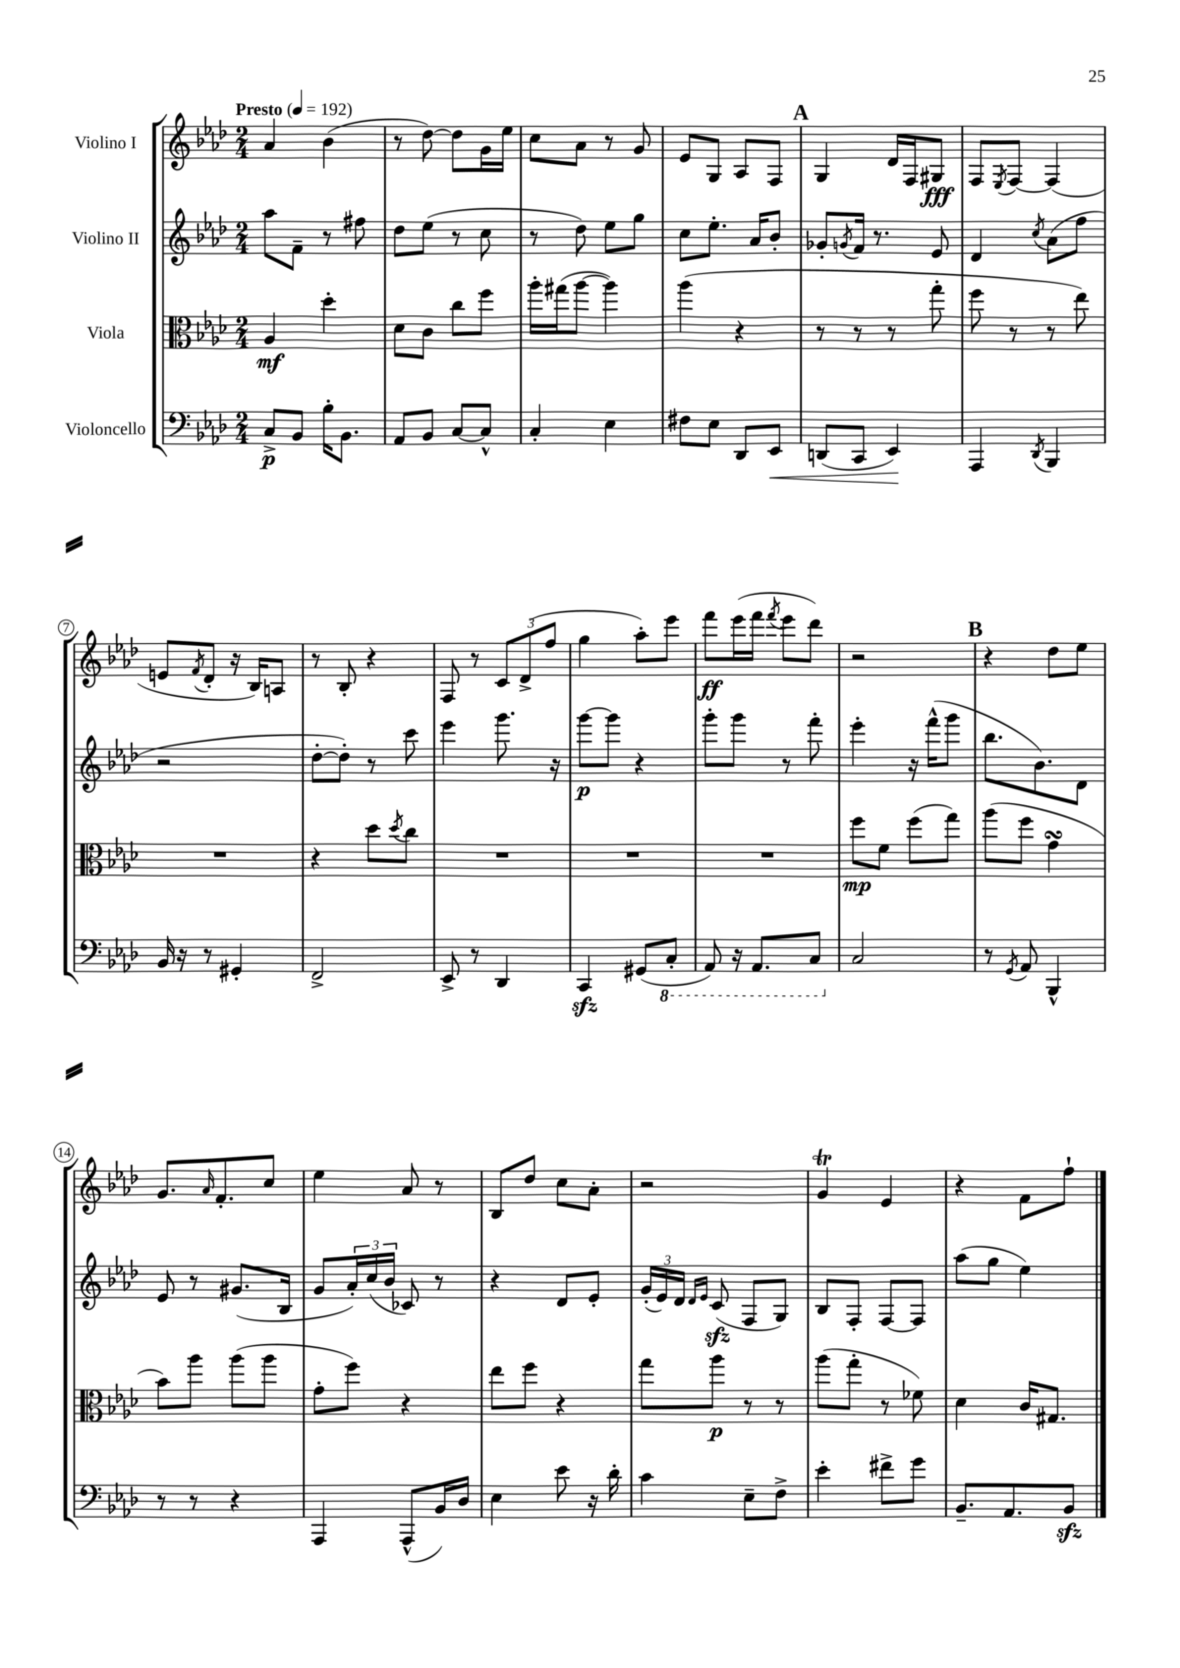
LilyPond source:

<<
\new StaffGroup <<
\new Staff = "s0" \with { instrumentName = "Violino I" } {
    \clef treble \key aes \major \numericTimeSignature \time 2/4 \tempo "Presto" 4 = 192
    aes'4 bes'4( |
    r8 des''8~) des''8 g'16 ees''16 |
    c''8 aes'8 r8 g'8 |
    ees'8 g8 aes8 f8 |
    \mark \markup { \bold "A" } g4 des'16 f16 gis8\fff |
    f8 \acciaccatura { ees8 } f8~ f4( |
    e'8 \acciaccatura { f'8 } des'8-. r16 bes16) a8 |
    r8 bes8-. r4 |
    f8 r8 \tuplet 3/2 { c'8 des'8->( f''8 } |
    g''4 aes''8-.) ees'''8 |
    f'''8\ff ees'''16( f'''16 \acciaccatura { f'''8 } ees'''8 des'''8) |
    r2 |
    \mark \markup { \bold "B" } r4 des''8 ees''8 |
    g'8. \grace { aes'16 } f'8.-. c''8 |
    ees''4 aes'8 r8 |
    bes8 des''8 c''8 aes'8-. |
    r2 |
    g'4\trill ees'4 |
    r4 f'8 f''8-! \bar "|." |
}
\new Staff = "s1" \with { instrumentName = "Violino II" } {
    \clef treble \key aes \major \numericTimeSignature \time 2/4
    aes''8 f'8-- r8 fis''8 |
    des''8 ees''8( r8 c''8 |
    r8 des''8) ees''8 g''8 |
    c''8 ees''8.-. aes'16 bes'8-. |
    \mark \markup { \bold "A" } ges'8-. \acciaccatura { g'8 } f'16 r8. ees'8 |
    des'4 \acciaccatura { c''8 } aes'8( f''8 |
    r2 |
    des''8~-. des''8-.) r8 c'''8 |
    ees'''4 g'''8. r16 |
    g'''8~\p g'''8 r4 |
    g'''8-. g'''8 r8 f'''8-. |
    ees'''4-. r16 f'''16-^( g'''8 |
    \mark \markup { \bold "B" } bes''8. bes'8.) des'8 |
    ees'8 r8 gis'8.( bes16 |
    g'8 \tuplet 3/2 { aes'16-.) c''16( bes'16 } ces'8) r8 |
    r4 des'8 ees'8-. |
    \tuplet 3/2 { g'16-.( ees'16) des'16 } \grace { des'16 ees'16 } c'8\sfz( f8 g8) |
    bes8 f8-. f8~ f8 |
    aes''8( g''8 ees''4) \bar "|." |
}
\new Staff = "s2" \with { instrumentName = "Viola" } {
    \clef alto \key aes \major \numericTimeSignature \time 2/4
    aes4\mf des''4-. |
    des'8 c'8 c''8 f''8 |
    aes''16-. gis''16( aes''8~ aes''4) |
    aes''4( r4 |
    \mark \markup { \bold "A" } r8 r8 r8 g''8-. |
    f''8 r8 r8 ees''8) |
    R2 |
    r4 des''8 \acciaccatura { des''8 } c''8 |
    R2 |
    R2 |
    R2 |
    f''8\mp f'8 f''8( g''8) |
    \mark \markup { \bold "B" } aes''8( f''8 g'4\turn |
    bes'8) aes''8 aes''8( aes''8 |
    g'8-. f''8) r4 |
    ees''8 f''8 r4 |
    g''8 aes''8\p r8 r8 |
    aes''8( g''8-. r8 fes'8) |
    des'4 c'16 gis8. \bar "|." |
}
\new Staff = "s3" \with { instrumentName = "Violoncello" } {
    \clef bass \key aes \major \numericTimeSignature \time 2/4
    c8->\p bes,8 bes16-. bes,8. |
    aes,8 bes,8 c8~ c8-^ |
    c4-. ees4 |
    fis8 ees8 des,8 ees,8\< |
    \mark \markup { \bold "A" } d,8( c,8 ees,4\!) |
    aes,,4 \acciaccatura { des,8 } bes,,4 |
    bes,16 r16 r8 gis,4-. |
    f,2-> |
    ees,8-> r8 des,4 |
    c,4\sfz gis,8( \ottava #-1 c,8-. |
    aes,,8) r16 aes,,8. c,8 \ottava #0 |
    c2 |
    \mark \markup { \bold "B" } r8 \acciaccatura { g,8 } aes,8 bes,,4-^ |
    r8 r8 r4 |
    aes,,4 aes,,8-^( bes,16) des16 |
    ees4 ees'8 r16 des'16-. |
    c'4 ees8-- f8-> |
    ees'4-. fis'8-> g'8 |
    bes,8.-- aes,8. bes,8\sfz \bar "|." |
}
>>
>>
\layout { \context { \Score \override BarNumber.stencil = #(make-stencil-circler 0.1 0.3 ly:text-interface::print) } }
